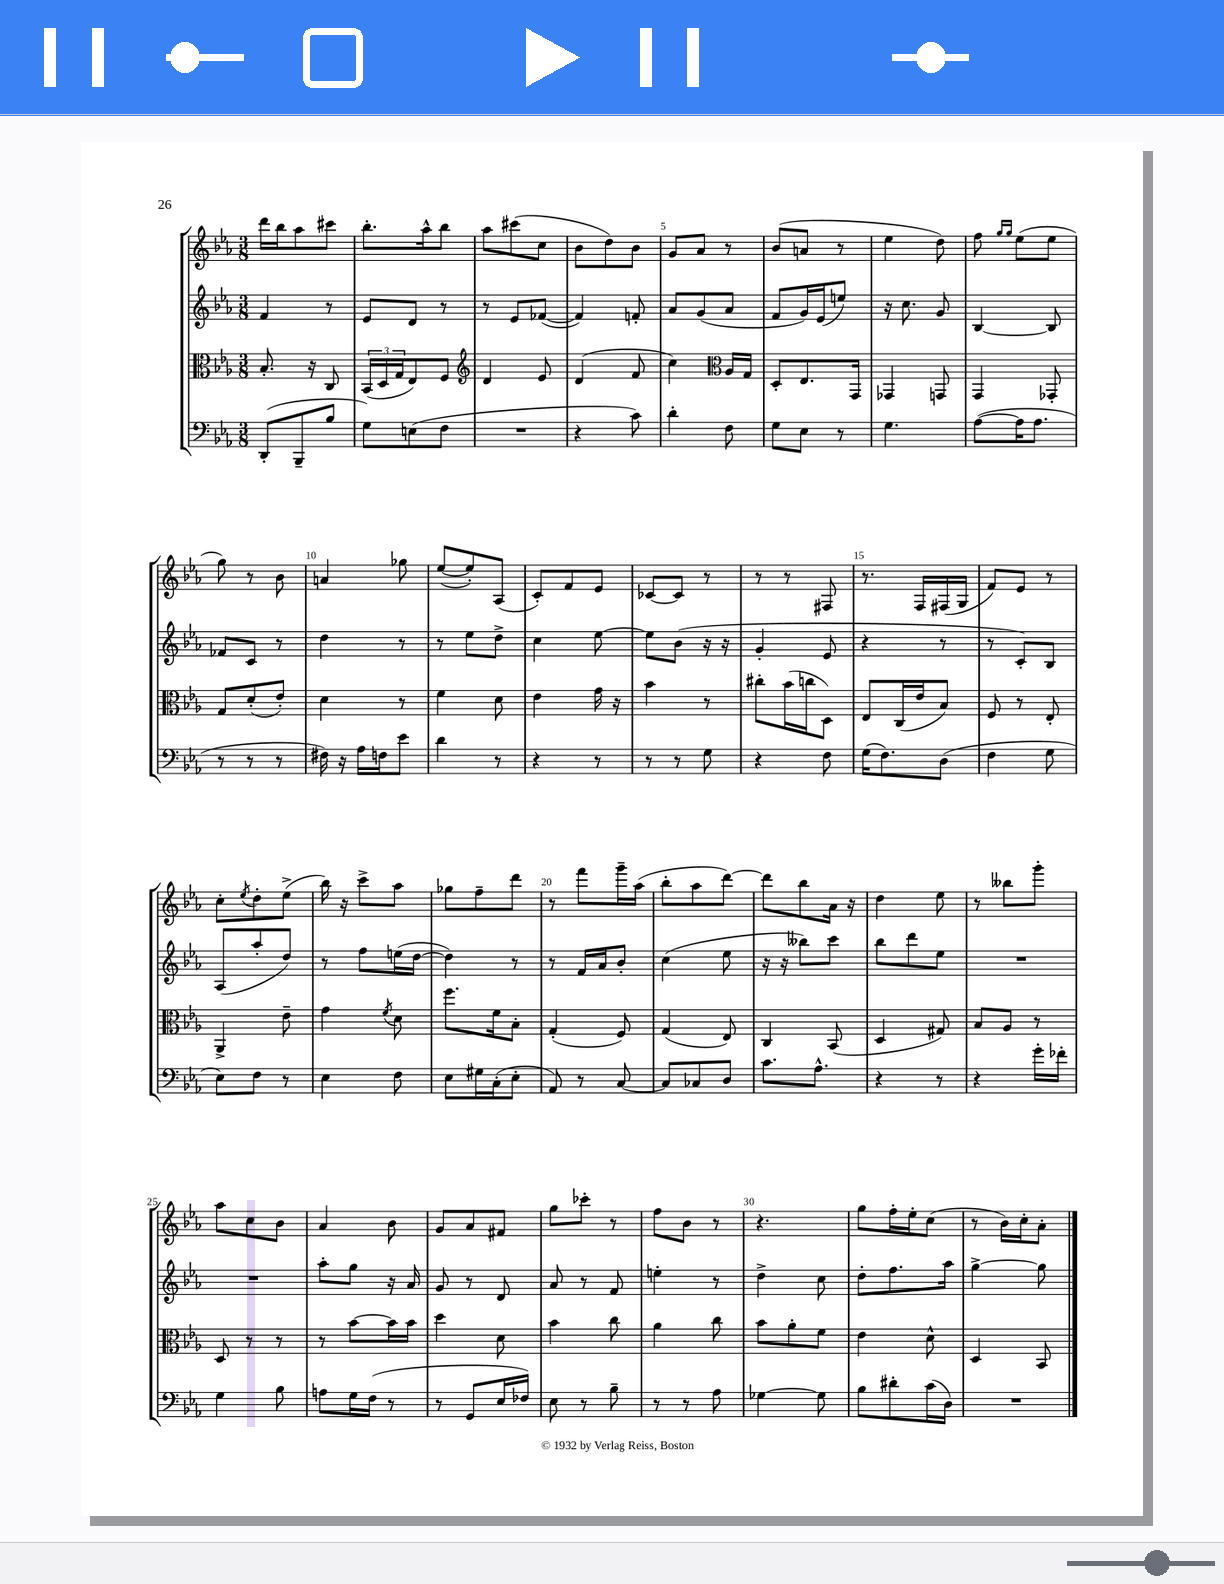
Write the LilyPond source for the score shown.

<<
\new StaffGroup <<
\new Staff = "s0" {
    \clef treble \key ees \major \numericTimeSignature \time 3/8
    d'''16 bes''16 aes''8 cis'''8 |
    bes''8.-. aes''16-^ bes''8 |
    aes''8 cis'''8( c''8 |
    bes'8 d''8) bes'8 |
    g'8 aes'8 r8 |
    bes'8( a'8 r8 |
    ees''4 d''8) |
    f''8 \grace { g''16 g''16 } ees''8( ees''8 |
    g''8) r8 bes'8 |
    a'4 ges''8 |
    ees''8~( ees''8-.) aes8( |
    c'8-.) f'8 ees'8 |
    ces'8~ ces'8 r8 |
    r8 r8 fis8 |
    r8. f16 fis16( g16 |
    f'8) ees'8 r8 |
    c''8-. \acciaccatura { ees''8 } d''8-. ees''8->( |
    bes''16) r16 c'''8-> aes''8 |
    ges''8 f''8-- d'''8 |
    r8 f'''8 g'''16-- aes''16( |
    bes''8-. aes''8 d'''8~) |
    d'''8 bes''8 aes'16 r16 |
    d''4 ees''8 |
    r8 beses''8 g'''8-. |
    aes''8 c''8 bes'8 |
    aes'4 bes'8 |
    g'8 aes'8 fis'8 |
    g''8 ces'''8-. r8 |
    f''8 bes'8 r8 |
    r4. |
    g''8 f''16-. ees''16-. c''8( |
    r8 bes'16) c''16-. aes'8-. \bar "|." |
}
\new Staff = "s1" {
    \clef treble \key ees \major \numericTimeSignature \time 3/8
    f'4 r8 |
    ees'8 d'8 r8 |
    r8 ees'8 fes'8~( |
    fes'4) f'8-. |
    aes'8 g'8( aes'8 |
    f'8 g'16) ees'16( e''8) |
    r16 c''8. g'8 |
    bes4~ bes8 |
    fes'8 c'8 r8 |
    d''4 r8 |
    r8 ees''8 d''8-> |
    c''4 ees''8~ |
    ees''8 bes'8( r16 r16 |
    g'4-. ees'8 |
    r4 r8 |
    r8 c'8-.) bes8 |
    aes8( aes''8-. d''8) |
    r8 f''8 e''16( d''16~ |
    d''4) r8 |
    r8 f'16 aes'16 bes'8-. |
    c''4( ees''8 |
    r16 r16 beses''8) c'''8 |
    bes''8 d'''8 ees''8 |
    R4. |
    R4. |
    aes''8-. g''8 r16 aes'16 |
    g'8 r8 d'8 |
    aes'8 r8 f'8 |
    e''4-. r8 |
    d''4-> c''8 |
    d''8-. f''8. aes''16 |
    g''4~-> g''8 \bar "|." |
}
\new Staff = "s2" {
    \clef alto \key ees \major \numericTimeSignature \time 3/8
    bes8.-. r16 c8 |
    \tuplet 3/2 { bes,16( d16 g16 } ees8) f8 |
    \clef treble d'4 ees'8 |
    d'4( f'8 |
    c''4) \clef alto aes16 g16 |
    d8-. ees8. g,16 |
    ges,4 g,8 |
    g,4 ges,8-. |
    g8 d'8-.( ees'8-.) |
    d'4 r8 |
    f'4 d'8 |
    ees'4 g'16 r16 |
    bes'4 r8 |
    cis''8-. bes'16( c''16 d8) |
    ees8 c16( ees'16 bes8) |
    f8 r8 ees8-. |
    aes,4-> ees'8-- |
    g'4 \acciaccatura { f'8 } d'8 |
    f''8. f'16 bes8-. |
    g4-.( f8) |
    g4( ees8) |
    c4 bes,8( |
    d4 gis8) |
    bes8 aes8 r8 |
    d8 r8 r8 |
    r8 bes'8~ bes'16 bes'16 |
    d''4 d'8 |
    bes'4 c''8 |
    aes'4 c''8 |
    bes'8 aes'8-. f'8 |
    ees'4 d'8-^ |
    d4 bes,8 \bar "|." |
}
\new Staff = "s3" {
    \clef bass \key ees \major \numericTimeSignature \time 3/8
    d,8-.( bes,,8-- bes8 |
    g8) e8( f8 |
    R4. |
    r4 c'8) |
    d'4-. f8 |
    g8 ees8 r8 |
    g4. |
    aes8~( aes16 aes8. |
    r8 r8 r8 |
    fis16) r16 aes16 f16 ees'8 |
    d'4 r8 |
    r4 r8 |
    r8 r8 g8 |
    r4 f8 |
    g16( f8.) d8( |
    f4 g8 |
    ees8) f8 r8 |
    ees4 f8 |
    ees8 gis16 c16-.( ees8-. |
    aes,8) r8 c8~ |
    c8 ces8 d8 |
    c'8. aes8.-^ |
    r4 r8 |
    r4 g'16-. fes'16-. |
    g4 bes8 |
    a8 g16 f16( r8 |
    r8 g,8 ees16 fes16) |
    ees8 r8 bes8-- |
    r8 r8 aes8 |
    ges4~ ges8 |
    bes8 dis'8-. c'16( d16) |
    R4. \bar "|." |
}
>>
>>
\layout { \context { \Score \override BarNumber.break-visibility = ##(#f #t #t) barNumberVisibility = #(every-nth-bar-number-visible 5) } }
